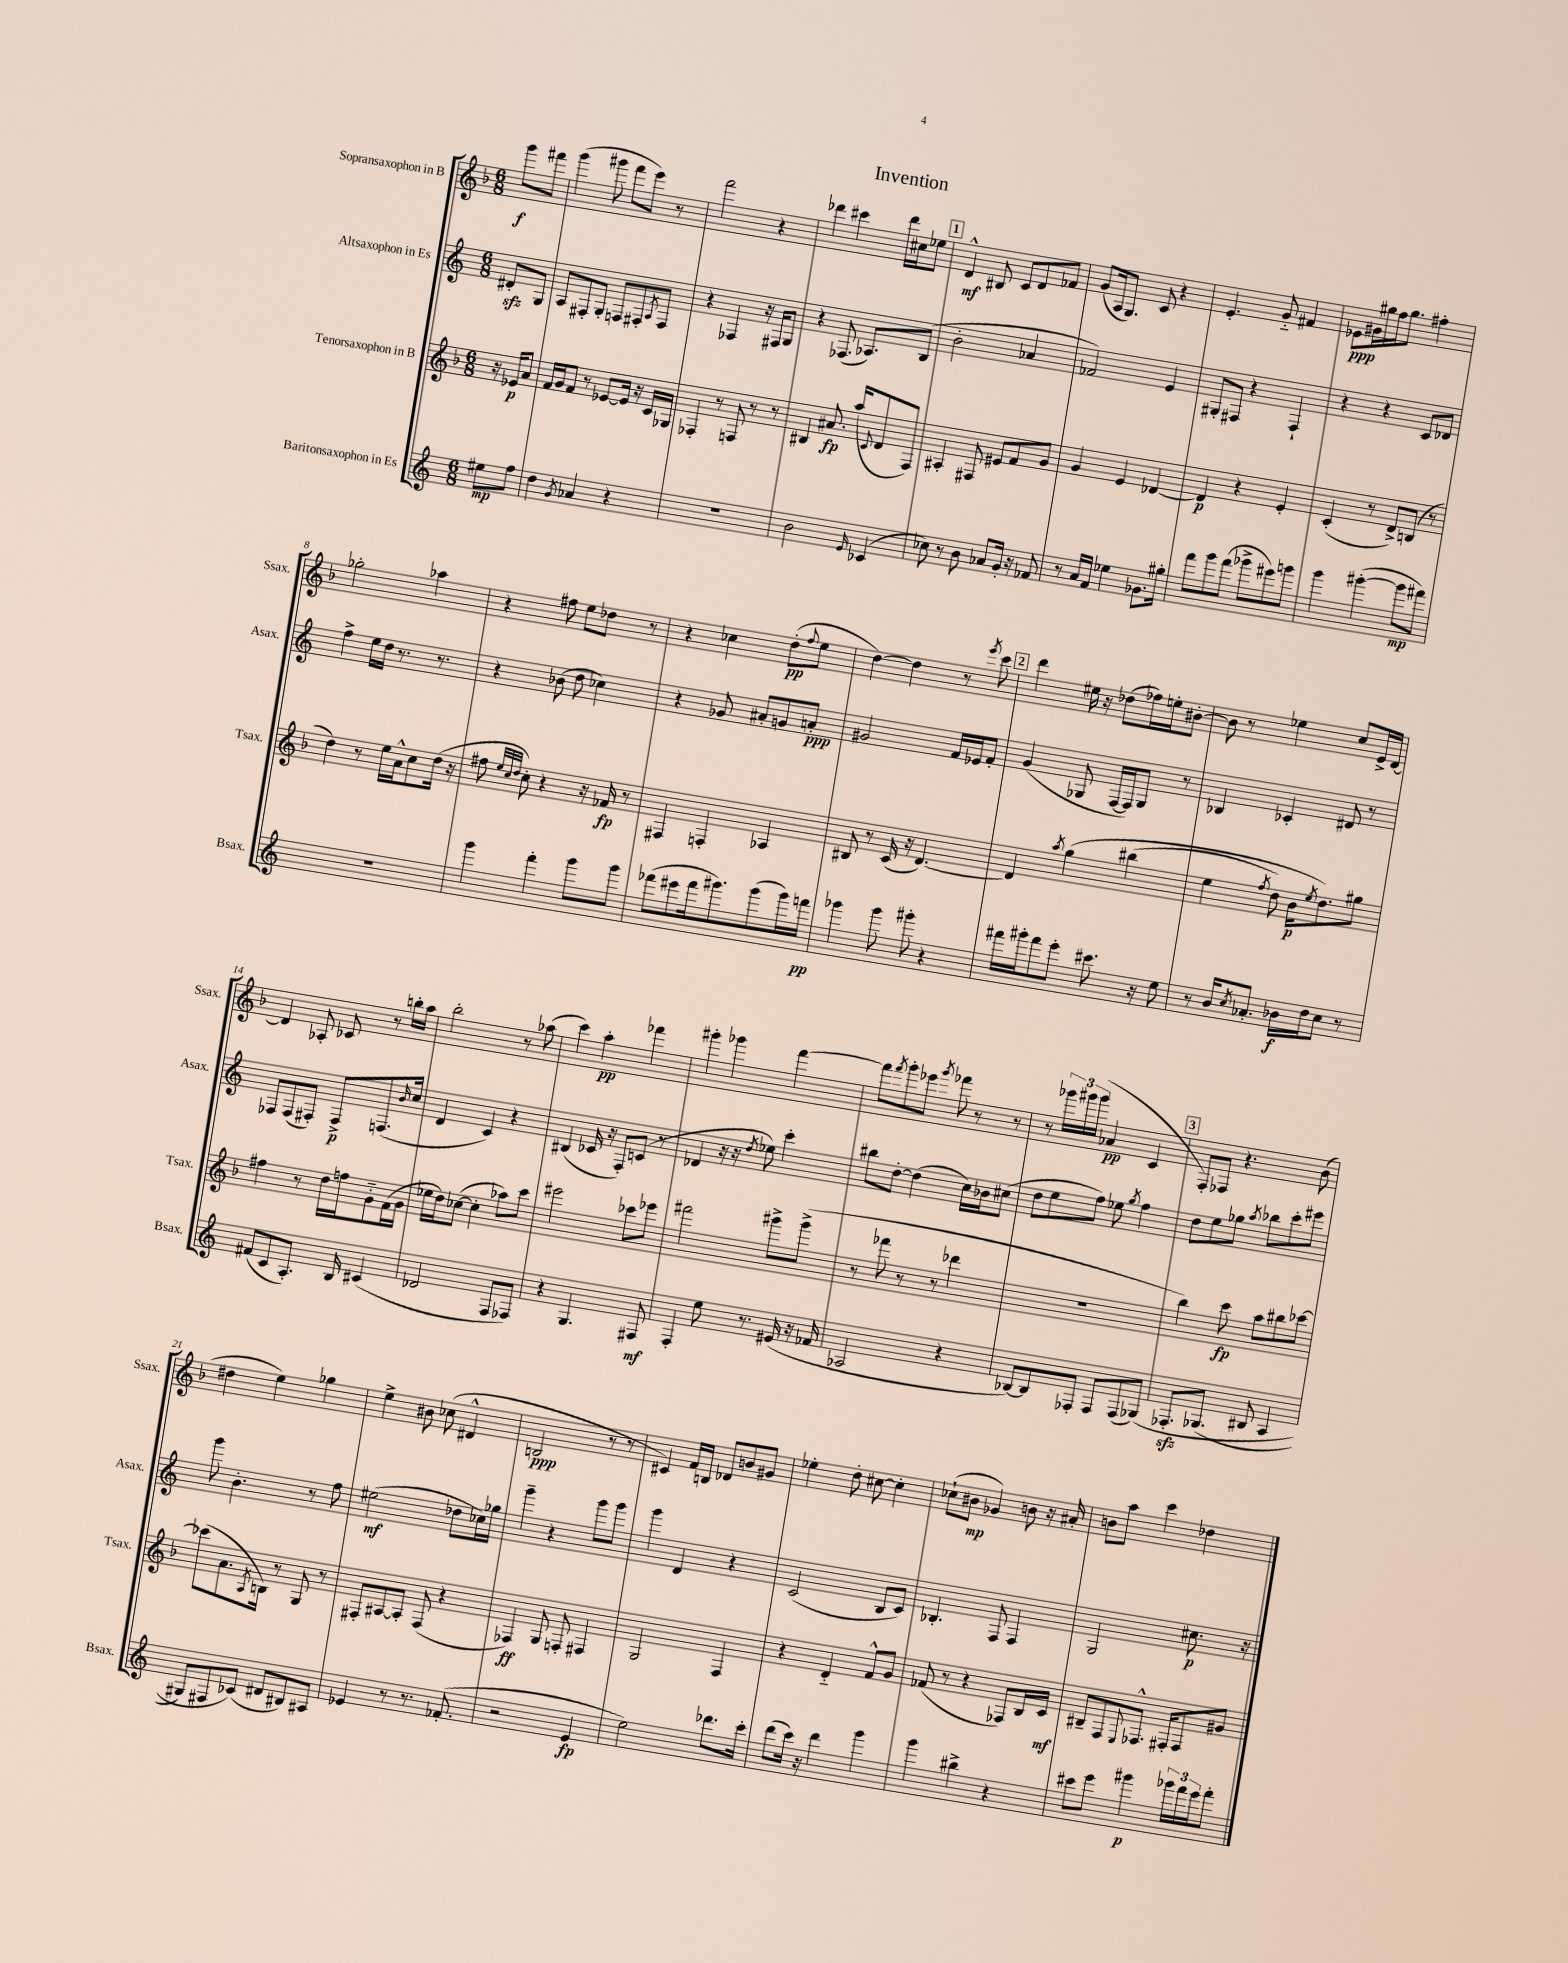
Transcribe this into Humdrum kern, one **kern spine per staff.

**kern	**dynam	**kern	**dynam	**kern	**dynam	**kern	**dynam
*part4	*part4	*part3	*part3	*part2	*part2	*part1	*part1
*staff4	*staff4	*staff3	*staff3	*staff2	*staff2	*staff1	*staff1
*I"Baritonsaxophon in Es	*	*I"Tenorsaxophon in B	*	*I"Altsaxophon in Es	*	*I"Sopransaxophon in B	*
*I'Bsax.	*	*I'Tsax.	*	*I'Asax.	*	*I'Ssax.	*
*clefG2	*	*clefG2	*	*clefG2	*	*clefG2	*
*k[]	*	*k[b-]	*	*k[]	*	*k[b-]	*
*M6/8	*	*M6/8	*	*M6/8	*	*M6/8	*
=	=	=	=	=	=	=	=
8ee#X\L	mp	16r	.	8d#Xzz'/L	.	8ggg\L	f
.	.	16e-X/KL	p	.	.	.	.
8ff\J	.	8a/J	.	8G/J	.	8fff#X\J	.
=1	=1	=1	=1	=1	=1	=1	=1
4dd\	.	16f/LL	.	8A/L	.	(4ggg\	.
.	.	16g/J	.	.	.	.	.
.	.	8f/J	.	8F#X'/	.	.	.
8qg/	.	.	.	.	.	.	.
4a-X/	.	8r	.	8G'/J	.	8ggg#X\	.
.	.	[8e-X/L	.	8Fn/L	.	8fff\L	.
4r	.	16e-/Jk]	.	8F#X'/	.	8eee\J)	.
.	.	16r	.	.	.	.	.
.	.	.	.	8qA/	.	.	.
.	.	16c/LL	.	8F#/J	.	8r	.
.	.	16G-X/JJ	.	.	.	.	.
=2	=2	=2	=2	=2	=2	=2	=2
2.r	.	4F-X'/	.	4r	.	2fff\	.
.	.	8r	.	4F-X/	.	.	.
.	.	8Fn/	.	.	.	.	.
.	.	8r	.	16r	.	4r	.
.	.	.	.	16F#X/KL	.	.	.
.	.	8r	.	8G/J	.	.	.
=3	=3	=3	=3	=3	=3	=3	=3
2b\	.	4B#X/	.	4r	.	4ddd-X\	.
.	.	8.a#X/	fp	(8.F-X/	.	4ccc#X\	.
.	.	(16aa/KL	.	8.A-X/L)	.	.	.
16qqe/	.	8qqc/	.	.	.	.	.
(4c-X/	.	8d/	.	.	.	16ddd-\LL	.
.	.	.	.	.	.	16cc#X\J	.
.	.	8F/J)	.	(8B/J	.	8ee-X\J	.
!!LO:REH:place=s1:t=1
=4	=4	=4	=4	=4	=4	=4	=4
8cc-X\)	.	4A#X'/	.	2b'\	.	4d^^/	mf
8r	.	.	.	.	.	.	.
8b\	.	8F#X/	.	.	.	8B#X/	.
8a-X/L	.	8e#X/L	.	.	.	8c/L	.
16g'/Jk	.	8f/	.	4a-X/	.	8d/	.
16r	.	.	.	.	.	.	.
8f-X/	.	8g/J	.	.	.	8f-X/J	.
=5	=5	=5	=5	=5	=5	=5	=5
8r	.	4g/	.	2f-X/)	.	(8g/L	.
16a/LL	.	.	.	.	.	16A/k	.
16f/JJ	.	.	.	.	.	8.G/J)	.
4ee-X\	.	4e/	.	.	.	.	.
.	.	.	.	.	.	8c/	.
8.g-X\L	.	[4d-X/	.	4e/	.	4r	.
16gg#X'\Jk	.	.	.	.	.	.	.
=6	=6	=6	=6	=6	=6	=6	=6
8fff\L	.	4d-/]	p	8G#X'/L	.	4.e'/	.
8ggg\	.	.	.	8F#X/J	.	.	.
(8fff\J	.	4r	.	4r	.	.	.
8ggg-X^\L	.	.	.	.	.	8g/	.
8eee#X\)	.	4e'/	.	4F#`/	.	4f#X/	.
8gggn\J	.	.	.	.	.	.	.
=7	=7	=7	=7	=7	=7	=7	=7
4ggg\	.	(4c'/	.	4r	.	8e-X\L	ppp
.	.	.	.	.	.	16g#X\L	.
.	.	.	.	.	.	16gg#X\	.
([4ggg#X'\	.	8r	.	4r	.	16ff\J	.
.	.	.	.	.	.	8.gg#\J	.
.	.	8d^/L)	.	.	.	.	.
8ggg#\L]	mp	(8Bn/J	.	8c/L	.	4ff#X'\	.
8fff#X\J)	.	8r	.	8d-X/J	.	.	.
!!LO:LB:g=z
=8	=8	=8	=8	=8	=8	=8	=8
2.r	.	4dd\)	.	4ff^\	.	2gg-X'\	.
.	.	8r	.	16ee\LL	.	.	.
.	.	.	.	16dd\JJ	.	.	.
.	.	16ee\LL	.	8.r	.	.	.
.	.	16a^^\J	.	.	.	.	.
.	.	8cc\	.	.	.	4aa-X\	.
.	.	.	.	8.r	.	.	.
.	.	(16dd\Jk	.	.	.	.	.
.	.	16r	.	.	.	.	.
=9	=9	=9	=9	=9	=9	=9	=9
4ggg\	.	8ff#X\	.	4r	.	4r	.
.	.	32qqee/LLL	.	.	.	.	.
.	.	32qqcc/	.	.	.	.	.
.	.	32qqdd/JJJ	.	.	.	.	.
.	.	8cc'\)	.	.	.	.	.
4fff'\	.	4r	.	(8b-X\	.	8ff#X\	.
.	.	.	.	8dd\	.	8ee\L	.
8ggg\L	.	16r	.	4cc-X\)	.	8dd-X\J	.
.	.	16f-X/	fp	.	.	.	.
8ggg\J	.	8r	.	.	.	8r	.
=10	=10	=10	=10	=10	=10	=10	=10
(8fff-X\L	.	4F#X/	.	4r	.	4r	.
8eee#X\	.	.	.	.	.	.	.
16fff-\k	.	4Fn'/	.	8g-X/	.	4cc-X\	.
8.ggg#X\)	.	.	.	.	.	.	.
.	.	.	.	8a#X'/L	.	.	.
(8ggg#\	.	4A-X/	.	8gn/	.	(8dd'\L	pp
.	.	.	.	.	.	8qqff/	.
16ggg#\L)	.	.	.	8an'/J	ppp	8ee\J	.
16fffn\JJ	pp	.	.	.	.	.	.
=11	=11	=11	=11	=11	=11	=11	=11
4ggg-X\	.	8B#X/	.	2g#X/	.	[4dd\)	.
.	.	8r	.	.	.	.	.
8ggg-\	.	(16c/	.	.	.	4dd\]	.
.	.	16r	.	.	.	.	.
8ggg#X'\	.	[4.d/)	.	.	.	.	.
4r	.	.	.	16f/LL	.	8r	.
.	.	.	.	16e-X/J	.	.	.
.	.	.	.	.	.	8qeee/	.
.	.	.	.	8f'/J	.	8ccc\	.
!!LO:REH:place=s1:t=2
=12	=12	=12	=12	=12	=12	=12	=12
16fff#X\LL	.	4d/]	.	(4g/	.	4ddd\	.
16ggg#X'\J	.	.	.	.	.	.	.
8fff#\	.	.	.	.	.	.	.
.	.	8qaa/	.	.	.	.	.
8eee'\J	.	(4gg\	.	8G-X/	.	16ee#X\	.
.	.	.	.	.	.	16r	.
8.ccc#X\	.	.	.	[16F/LL	.	(8dd-X\L	.
.	.	.	.	16F/J])	.	.	.
.	.	(4bb#X\	.	8G-/J	.	16ff-X\L)	.
16r	.	.	.	.	.	16een'\J	.
8ee\	.	.	.	8r	.	[8b#X'\J	.
=13	=13	=13	=13	=13	=13	=13	=13
8r	.	4ee\	.	4B-X/	.	8b#\]	.
16b/KL	.	.	.	.	.	8r	.
8qcc/	.	.	.	.	.	.	.
8.a-X'/J	.	.	.	.	.	.	.
.	.	8qff/	.	.	.	.	.
.	.	8dd\)	.	4c-X'/	.	4ee-X\	.
16b-X\LL	f	16b-\KL	p	.	.	.	.
.	.	8qee/	.	.	.	.	.
16dd\J	.	8.dd\)	.	.	.	.	.
8cc\J	.	.	.	8d#X/	.	8cc/L	.
8r	.	8gg#X\J	.	8r	.	16e^/L	.
.	.	.	.	.	.	[16d/JJ	.
!!LO:LB:g=z
=14	=14	=14	=14	=14	=14	=14	=14
(8f#X/L	.	4ff#X\	.	8F-X/L	.	4d/]	.
8c/	.	.	.	(8F-/	.	.	.
8.A'/J)	.	8r	.	8F#X'/J)	.	8A-X'/	.
.	.	16dd\LL	.	8F#^/L	p	8c-X/	.
16B/	.	16ffn\J	.	.	.	.	.
(4c#X/	.	8g\	.	(8.Fn/	.	8r	.
.	.	(16f\L	.	.	.	16bbn'\LL	.
.	.	.	.	16qqb/	.	.	.
.	.	16g\JJ	.	16cc/Jk	.	16aa\JJ	.
=15	=15	=15	=15	=15	=15	=15	=15
2d-X/	.	16ee-X\LL	.	4d/	.	2bb-'\	.
.	.	16dd\J)	.	.	.	.	.
.	.	([8cc-X\J	.	.	.	.	.
.	.	4cc-'\]	.	4c/)	.	.	.
8F/L	.	8aa-X\L)	.	4r	.	8r	.
8F-X/J)	.	8ccc\J	.	.	.	(8aa-X\	.
=16	=16	=16	=16	=16	=16	=16	=16
4r	.	2eee#X\	.	(4B#X/	.	4ccc\)	.
4.G/	.	.	.	16c-X/	.	4aa'\	pp
.	.	.	.	16r	.	.	.
.	.	.	.	8F'/L)	.	.	.
.	.	8ccc-X\L	.	(8cn/J	.	4fff-X\	.
8F#X/	mf	8eee-X\J	.	8r	.	.	.
=17	=17	=17	=17	=17	=17	=17	=17
4F'/	.	2fff#X\	.	4d-X/	.	4ggg#X'\	.
8ee\	.	.	.	16r	.	4ggg-X\	.
.	.	.	.	16r	.	.	.
.	.	.	.	8qdd/	.	.	.
8.r	.	.	.	8ee-X\)	.	.	.
.	.	8ggg#X^\L	.	4ccc'\	.	[4fff\	.
(16e#X/	.	.	.	.	.	.	.
16r	.	(8ggg#^\J	.	.	.	.	.
16f-X/	.	.	.	.	.	.	.
=18	=18	=18	=18	=18	=18	=18	=18
2A-X/	.	8r	.	8bb#X\L	.	8fff\L]	.
.	.	.	.	.	.	8qfff/	.
.	.	8fff-X\	.	[8dd'\J	.	8ggg'\	.
.	.	8r	.	(4dd\]	.	8eee-X\J	.
.	.	.	.	.	.	8qggg/	.
.	.	8r	.	.	.	8fff-X\	.
4r	.	4ddd-X\	.	16cc\LL)	.	8r	.
.	.	.	.	16b-X\J	.	.	.
.	.	.	.	(8cc#X\J	.	8r	.
=19	=19	=19	=19	=19	=19	=19	=19
[8B-X/L)	.	2.r	.	8dd\L	.	8r	.
8B-/]	.	.	.	8ee\	.	24ggg-X\LL	.
.	.	.	.	.	.	24ggg#X\	.
.	.	.	.	.	.	(24ggg#\JJ	.
8F-X'/J	.	.	.	8ff\J)	.	4a-X/	pp
8F-/L	.	.	.	8ee-X\	.	.	.
.	.	.	.	8qgg/	.	.	.
(8F-/	.	.	.	4ff\	.	4c/	.
(8G-X/J)	.	.	.	.	.	.	.
!!LO:REH:place=s1:t=3
=20	=20	=20	=20	=20	=20	=20	=20
8.F-Xzz'/L	.	4bb-\)	.	8dd\L	.	8F'/L)	.
.	.	.	.	8ee\	.	8F-X/J	.
(8.G-X/J	.	.	.	.	.	.	.
.	.	8ccc\	fp	8gg-X\J	.	4.r	.
.	.	.	.	8qaa/	.	.	.
8B#X/	.	8aa\L	.	8bb-X\L	.	.	.
4A/	.	8bb#X\	.	8ccc'\	.	.	.
.	.	[8ccc-X\J	.	8eee#X\J	.	(8b-\	.
!!LO:LB:g=z
=21	=21	=21	=21	=21	=21	=21	=21
8G#X/L)	.	(8ccc-X\L]	.	8ggg\	.	4dd#X\	.
8F#X/	.	8.a\	.	4.b'\	.	.	.
(8c-X/J)	.	.	.	.	.	4ee\)	.
.	.	8qA/	.	.	.	.	.
.	.	16Bn\Jk)	.	.	.	.	.
8d#X/L	.	8r	.	.	.	.	.
8B#X/)	.	8G/	.	8r	.	4gg-X\	.
8A#X/J	.	8r	.	8ff\	.	.	.
=22	=22	=22	=22	=22	=22	=22	=22
4e-X/	.	8F#X'/L	.	(2ee#X\	mf	4ee^\	.
.	.	[8A#X/	.	.	.	.	.
8r	.	8A#'/J]	.	.	.	8b#X\	.
8.r	.	(8F#/	.	.	.	(8cc-X\	.
.	.	4r	.	8dd-X\L	.	4d#X^^/	.
(8.f-X'/	.	.	.	.	.	.	.
.	.	.	.	16cc-X\L)	.	.	.
.	.	.	.	16gg-X\JJ	.	.	.
=23	=23	=23	=23	=23	=23	=23	=23
2r	.	4F-X/)	ff	4ggg~\	.	2Bn/	ppp
.	.	8G/	.	4r	.	.	.
.	.	8Fn'/	.	.	.	.	.
4e/	fp	4F#X/	.	8ggg\L	.	8r	.
.	.	.	.	8ggg\J	.	8r	.
=24	=24	=24	=24	=24	=24	=24	=24
2ee\)	.	2G/	.	4ggg\	.	4c#X/)	.
.	.	.	.	4d/	.	16f/LL	.
.	.	.	.	.	.	16Bn/JJ	.
.	.	.	.	.	.	8d-X/L	.
8.ddd-X\L	.	4F/	.	4r	.	8bn/	.
.	.	.	.	.	.	8g#X/J	.
16ccc'\Jk	.	.	.	.	.	.	.
=25	=25	=25	=25	=25	=25	=25	=25
(8ddd\L	.	4r	.	(2c/	.	4ee-X'\	.
16ccc\Jk)	.	.	.	.	.	.	.
16r	.	.	.	.	.	.	.
4ddd\	.	4d/	.	.	.	8dd'\	.
.	.	.	.	.	.	[8cc#X\	.
4ggg\	.	8f^^/L	.	8B/L	.	4cc#'\]	.
.	.	8g/J	.	8c/J)	.	.	.
=26	=26	=26	=26	=26	=26	=26	=26
4ggg\	.	(8f-X/	.	4.B-X'/	.	(8cc-X`\L	.
.	.	8r	.	.	.	8b#X\J	mp
4bb#X^\	.	4r	.	.	.	4g-X/)	.
.	.	.	.	8F/	.	.	.
4r	.	8F-X/L)	.	4F/	.	8bn\	.
.	.	16B-/L	.	.	.	16r	.
.	.	16c/JJ	mf	.	.	16a#X'/	.
=27	=27	=27	=27	=27	=27	=27	=27
8ccc#X\L	.	8B#X~/L	.	2G/	.	8bn\L	.
8eee\J	.	8F/	.	.	.	8aa\J	.
.	.	8qqE/	.	.	.	.	.
4ggg#X\	p	8.F-X^^/J	.	.	.	4ccc\	.
.	.	16F#X'/KL	.	.	.	.	.
24ggg-X\LL	.	8F#/	.	8.cc#X\	p	4dd-X\	.
24fff\	.	.	.	.	.	.	.
24eee\J	.	.	.	.	.	.	.
8fff'\J	.	8g#X/J	.	.	.	.	.
.	.	.	.	16r	.	.	.
==	==	==	==	==	==	==	==
*-	*-	*-	*-	*-	*-	*-	*-
